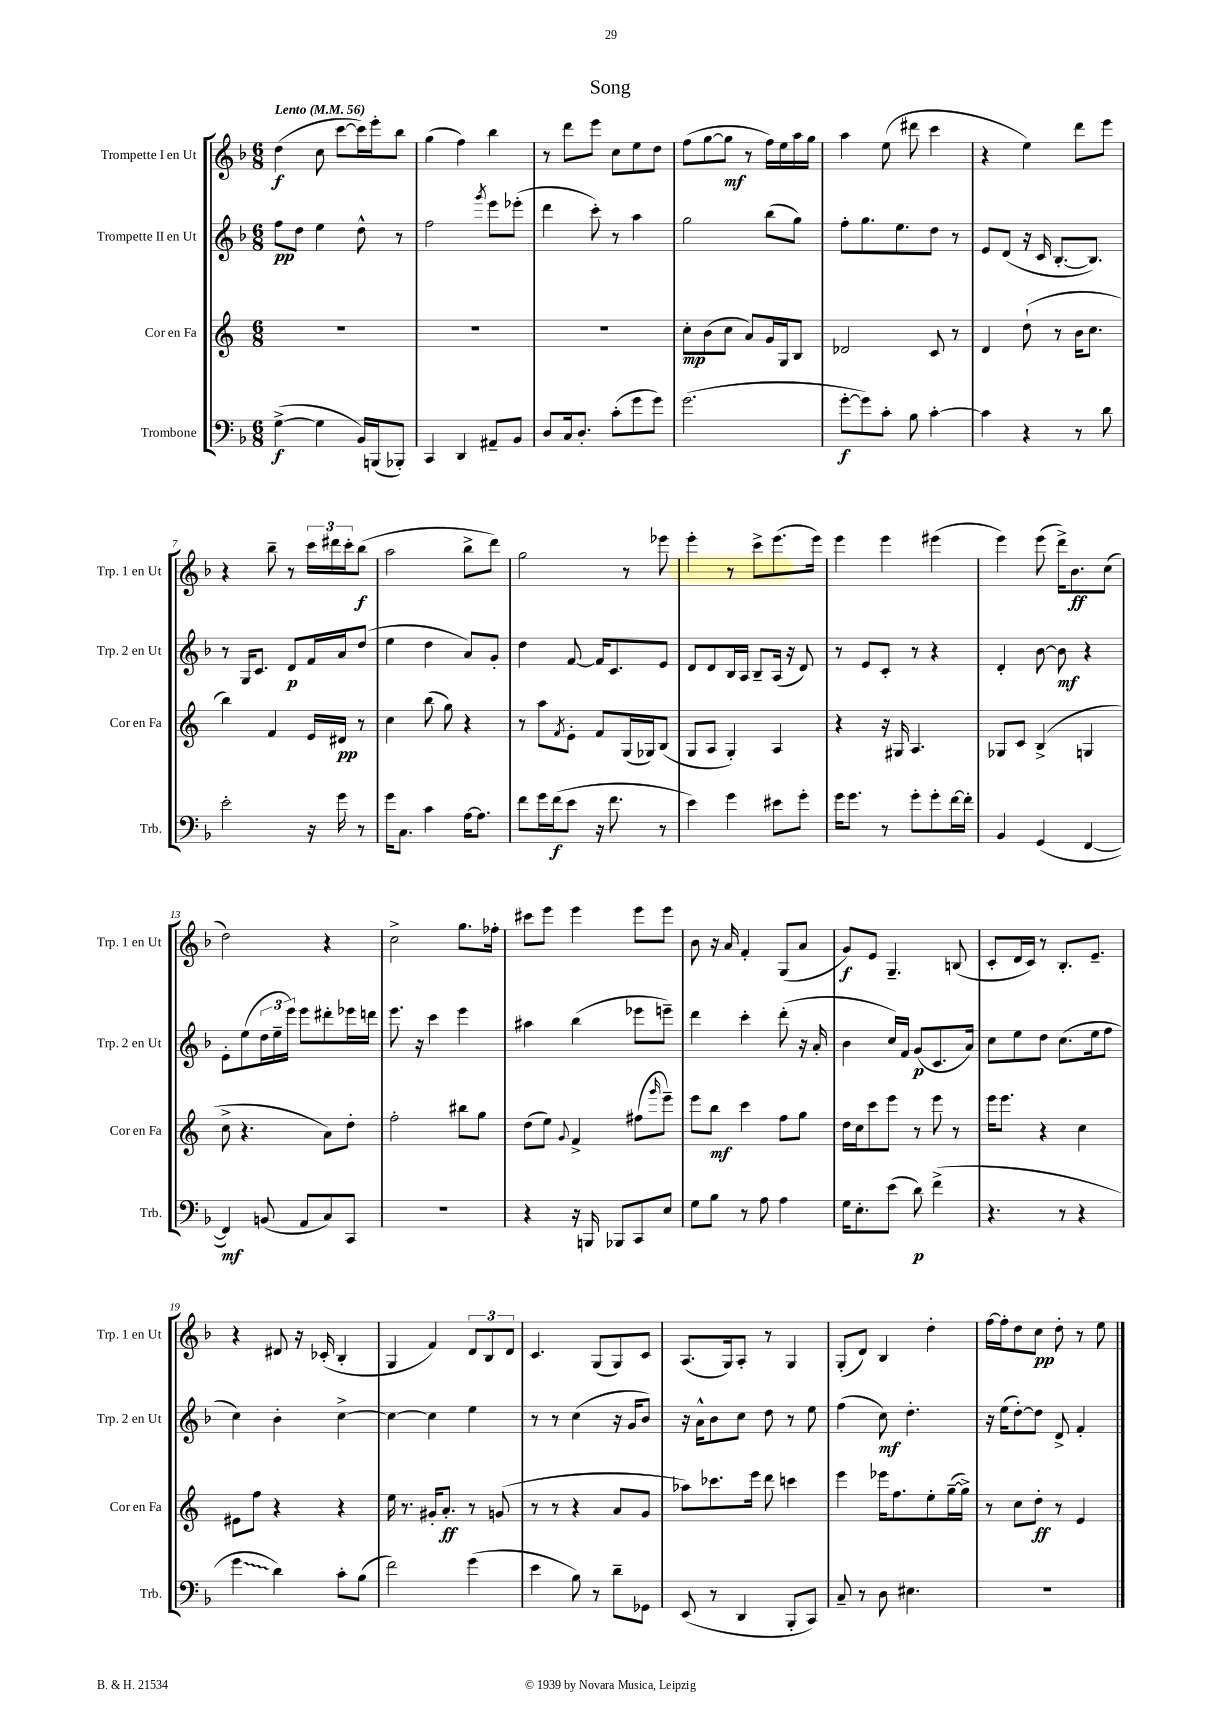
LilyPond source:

\header { title = "Song" }
<<
\new StaffGroup <<
\new Staff = "s0" \with { instrumentName = "Trompette I en Ut" shortInstrumentName = "Trp. 1 en Ut" } {
    \clef treble \key f \major \numericTimeSignature \time 6/8 \tempo "Lento" 4 = 56
    d''4\f( c''8 c'''8~ c'''16) e'''16-. bes''8 |
    g''4( f''4) bes''4 |
    r8 d'''8 e'''8 c''8 e''8 d''8 |
    f''8( g''8~ g''8\mf r8 f''16) e''16 a''16 g''16 |
    a''4 e''8( dis'''8 c'''4 |
    r4 e''4) d'''8 e'''8 |
    r4 bes''8-- r8 \tuplet 3/2 { c'''16 dis'''16 c'''16-. } bes''8\f( |
    a''2 bes''8-> d'''8) |
    g''2 r8 ees'''8 |
    e'''4-. r8 c'''8-> e'''8.( e'''16) |
    e'''4 e'''4 eis'''4( |
    e'''4) e'''8( d'''16->) bes'8.\ff c''8( |
    d''2) r4 |
    c''2-> g''8. fes''16-. |
    cis'''8 e'''8 e'''4 e'''8 e'''8 |
    bes'8 r16 a'16 f'4-. g8( a'8 |
    g'8\f) e'8 g4.-- b8( |
    c'8-. d'16 c'16) r8 bes8.-. e'8.-- |
    r4 dis'8 r16 ces'16-.( bes4-. |
    g4 f'4) \tuplet 3/2 { d'8 bes8 d'8 } |
    c'4. g8( g8) c'8 |
    a8.( g16) a8-. r8 g4 |
    g8-.( d'8) bes4 d''4-. |
    f''16~ f''16-. d''8 c''8\pp d''8-. r8 e''8 \bar "|." |
}
\new Staff = "s1" \with { instrumentName = "Trompette II en Ut" shortInstrumentName = "Trp. 2 en Ut" } {
    \clef treble \key f \major \numericTimeSignature \time 6/8
    f''8\pp d''8 e''4 d''8-^ r8 |
    f''2 \acciaccatura { g'''8 } e'''8 ees'''8-.( |
    d'''4 c'''8-.) r8 a''4 |
    g''2 bes''8( g''8) |
    f''8-. g''8. e''8. d''8 r8 |
    e'8 d'8( r16 c'16 bes8.~-. bes8.) |
    r8 g16 c'8. d'8\p f'16 a'16 d''8( |
    e''4 d''4 a'8) g'8-. |
    d''4 f'8~ f'16 c'8. e'8 |
    d'8 d'8 bes16 a16 bes8-- a16( r16 d'8) |
    r8 e'8 c'8-. r8 r4 |
    d'4-. bes'8~ bes'8\mf r4 |
    e'8-. e''8( \tuplet 3/2 { d''16 e''16-- e'''16) } e'''8 dis'''8-. ees'''16 d'''16 |
    e'''8. r16 c'''4 e'''4 |
    ais''4 bes''4( ees'''8 e'''8--) |
    d'''4 c'''4-. d'''8-.( r16 a'16-. |
    bes'4 c''16) f'16 g'8\p( c'8. a'16) |
    c''8 e''8 d''8 c''8.( e''16 f''8 |
    c''4) bes'4-. c''4~-> |
    c''4~ c''4 e''4 |
    r8 r8 c''4( r16 g'16 bes'8) |
    r16 a'16-^ bes'8 c''8 d''8 r8 e''8 |
    f''4( c''8\mf) d''4.-. |
    r16 e''16( d''8~-.) d''8 d'8-> f'4-. \bar "|." |
}
\new Staff = "s2" \with { instrumentName = "Cor en Fa" shortInstrumentName = "Cor en Fa" } {
    \clef treble \key c \major \numericTimeSignature \time 6/8
    R2. |
    R2. |
    R2. |
    c''8-.\mp b'8( c''8 a'8) g'16 g16 b8 |
    des'2 c'8 r8 |
    d'4 d''8-!( r8 b'16 c''8. |
    b''4) f'4 e'16 dis'16\pp r8 |
    c''4 b''8( g''8) r4 |
    r8 a''8 \acciaccatura { f'8 } e'8-. f'8 g16( ges16) b8( |
    g8 a8 g4-.) a4 |
    r4 r16 gis16 a4. |
    ges8 c'8 b4->( g4 |
    c''8-> r4. a'8) d''8-. |
    f''2-. bis''8 g''8 |
    d''8( e''8) \appoggiatura { g'8 } f'4-> fis''8( \grace { g'''16 } e'''8--) |
    e'''8 b''8\mf c'''4 f''8 g''8 |
    d''16 c''16 c'''8 e'''8 r8 e'''8 r8 |
    e'''16 e'''8. r4 c''4 |
    eis'8 f''8 r4 r4 |
    e''16 r8. gis'16-. a'8.-.\ff r8 g'8( |
    r8 r8 r4 a'8 g'8 |
    aes''8) ces'''8. e'''16 d'''8 c'''4 |
    e'''4 ees'''16 f''8. e''8-. g''16~--( g''16->) |
    r8 c''8 d''8-.\ff r8 e'4 \bar "|." |
}
\new Staff = "s3" \with { instrumentName = "Trombone" shortInstrumentName = "Trb." } {
    \clef bass \key f \major \numericTimeSignature \time 6/8
    g4~->\f( g4 bes,16) b,,16( bes,,8-.) |
    c,4 d,4 ais,8-- bes,8 |
    d8 c16 d8.-. c'8-.( g'8 g'8) |
    g'2.( |
    g'8~-.\f g'8) c'8-. bes8 c'4~-. |
    c'4 r4 r8 d'8 |
    e'2-. r16 g'16 r8 |
    g'16 c8. c'4 a16~ a8. |
    f'8 g'16 f'16\f( e'8 r16 f'8. r8 |
    e'4) g'4 eis'8 g'8-. |
    g'16 g'8. r8 g'8-. g'8-. f'16~ f'16-. |
    bes,4 g,4( f,4~ |
    f,4\mf) b,8( a,8 c8) c,8 |
    R2. |
    r4 r16 b,,16 bes,,8 c,8 e8 |
    g8 bes8 r8 a8 a4 |
    g16 e8.-. e'8( d'8\p) f'4->( |
    r4. r8 r4 |
    \once \override Glissando.style = #'zigzag g'4\glissando d'4) c'8-. bes8( |
    f'2) g'4( |
    e'4 bes8) r8 d'8-- ges,8 |
    e,8( r8 d,4 bes,,8-. c,8) |
    c8-- r8 d8 eis4. |
    R2. \bar "|." |
}
>>
>>
